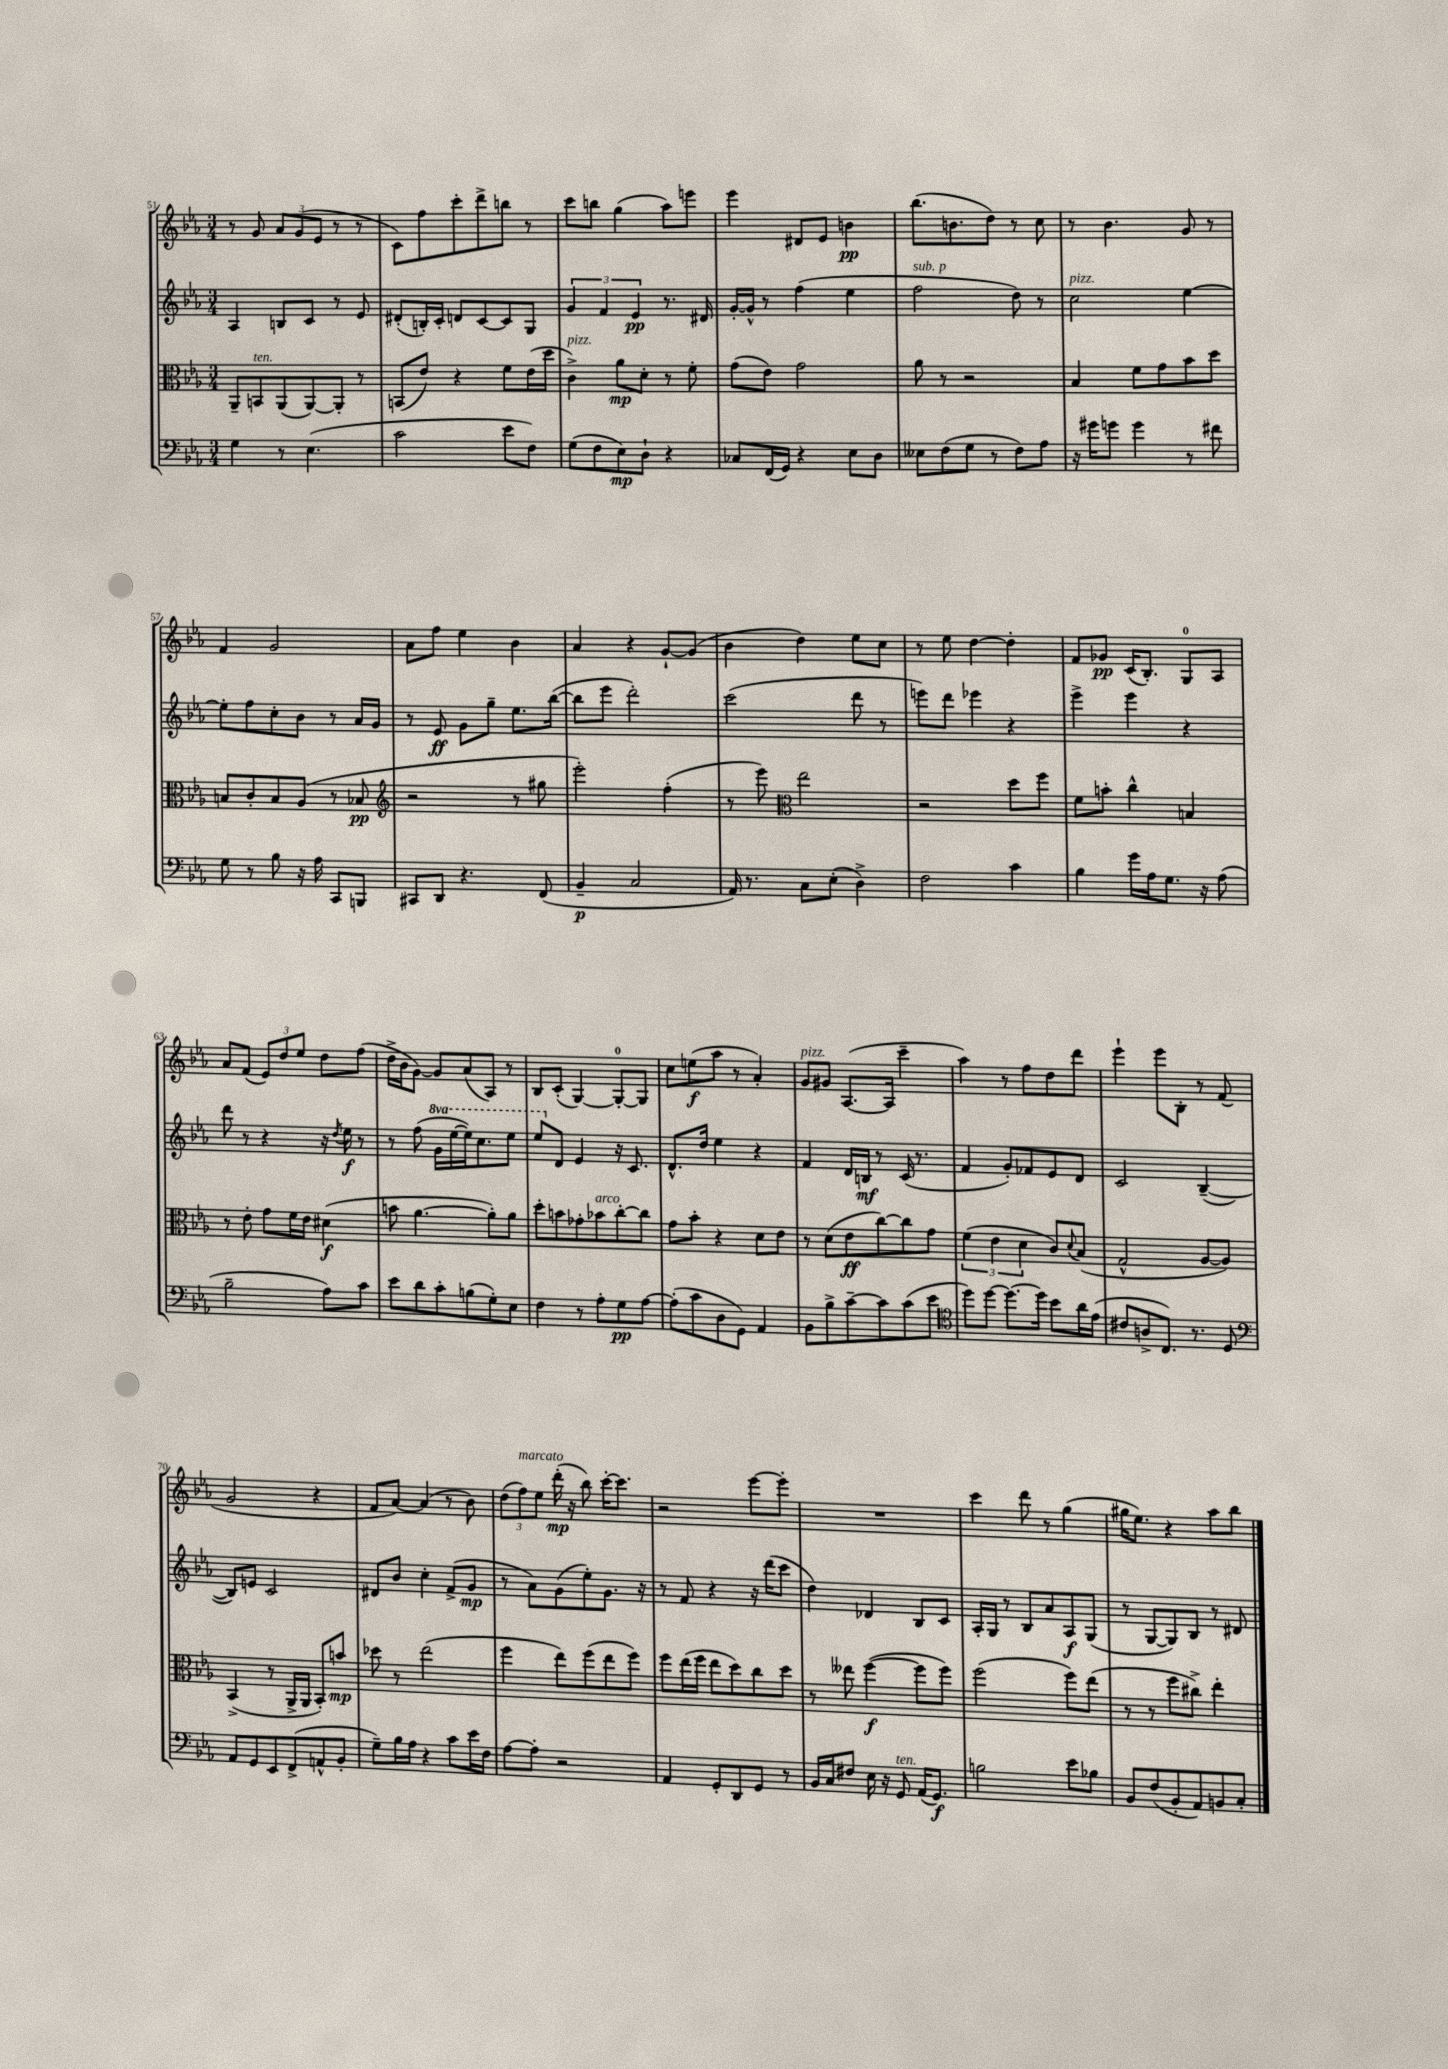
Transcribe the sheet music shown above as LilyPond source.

<<
\new StaffGroup <<
\new Staff = "s0" {
    \clef treble \key ees \major \numericTimeSignature \time 3/4
    r8 g'8 \tuplet 3/2 { aes'8 g'8( ees'8 } r8 r8 |
    c'8) f''8 c'''8-. d'''8-> b''8 r8 |
    c'''8 b''8 g''4( aes''8) e'''8 |
    ees'''4 dis'8 ees'8 b'4\pp |
    bes''8.( b'8. d''8) r8 c''8 |
    r8 bes'4. g'8 r8 |
    f'4 g'2 |
    aes'8 f''8 ees''4 bes'4 |
    aes'4 r4 g'8~-! g'8( |
    bes'4 d''4) ees''8 c''8 |
    r8 ees''8 d''4~ d''4-. |
    f'8 ges'8\pp c'16( bes8.-.) g8-0 aes8 |
    aes'8 f'8( \tuplet 3/2 { ees'8) d''8 ees''8 } d''8 f''8( |
    d''16-> bes'16 g'8~) g'8 aes'8( aes8) r8 |
    bes8 c'8-.( g4~) g8-0~-. g8 |
    c''8 e''8\f( aes''8 r8 aes'4-.) |
    g'8^\markup { \italic "pizz." } gis'8 aes8.~( aes16 c'''4-- |
    aes''4) r8 f''8 d''8 d'''8 |
    ees'''4-! ees'''8 bes8-. r8 f'8( |
    g'2 r4 |
    f'8 aes'8~) aes'4( r8 bes'8) |
    \tuplet 3/2 { d''8( f''8^\markup { \italic "marcato" }) ees''8 } d'''16-.\mp( r16 bes''8) c'''16~-. c'''8. |
    r2 ees'''8~ ees'''8-. |
    R2. |
    c'''4 d'''8 r8 g''4( |
    gis''16 ees''8.) r4 aes''8 bes''8 \bar "|." |
}
\new Staff = "s1" {
    \clef treble \key ees \major \numericTimeSignature \time 3/4 \set Staff.ottavationMarkups = #ottavation-simple-ordinals
    aes4 b8 c'8 r8 ees'8 |
    dis'8-.( b16-.) c'16-. d'8 c'8~ c'8 g8 |
    \tuplet 3/2 { g'4 f'4 ees'4\pp } r8. dis'16 |
    g'16~-. g'16-^ r8 f''4( ees''4 |
    f''2^\markup { \italic "sub. p" } d''8) r8 |
    c''2^\markup { \italic "pizz." } ees''4~ |
    ees''8-. f''8 c''8-. bes'8 r8 aes'16 g'16 |
    r8 ees'8\ff g'8 g''8-- ees''8. bes''16~( |
    bes''8 ees'''8 d'''2-.) |
    c'''2( d'''8 r8 |
    e'''8) d'''8 ees'''4 r4 |
    ees'''4-> ees'''4 r4 |
    d'''8 r8 r4 r16 \acciaccatura { d''8 } ees''16\f r8 |
    r8 f''8( \ottava #1 g''16 ees'''16~ ees'''16) c'''8. ees'''8 |
    ees'''8 \ottava #0 d'8 ees'4 r16 c'8. |
    d'8.-^ d''16 ees''4 r4 |
    f'4 d'16 b16\mf r8 c'16( r8. |
    f'4 g'8-.) fes'8 ees'8 d'8 |
    c'2 bes4~--( |
    bes8) e'8 c'2 |
    dis'8 bes'8 c''4-. f'8->( g'8\mp |
    r8 aes'8) g'8( ees''8-.) g'8. r16 |
    r8 f'8 r4 r16 d'''16( c'''8 |
    d''4) des'4 bes8 c'8 |
    aes16-. g16 r8 bes8 aes'8 aes8\f g8( |
    r8 g8~ g8) bes8 r8 dis'8 \bar "|." |
}
\new Staff = "s2" {
    \clef alto \key ees \major \numericTimeSignature \time 3/4
    aes,8-- b,8^\markup { \italic "ten." } aes,8( aes,8~) aes,8-. r8 |
    b,8( ees'8) r4 f'8 ees'16( d''16 |
    c'4->^\markup { \italic "pizz." }) aes'8\mp d'8-. r8 f'8-. |
    g'8( ees'8) g'2 |
    aes'8 r8 r2 |
    bes4 f'8 g'8 bes'8 d''8 |
    b8 c'8-. b8 aes8( r8 bes8\pp |
    \clef treble r2 r8 gis''8 |
    ees'''2-.) f''4-.( |
    r8 ees'''8) \clef alto ees''2 |
    r2 d''8 f''8 |
    f'8 b'8-. c''4-^ b4 |
    r8 ees'8-. g'8 f'16 ees'16 dis'4\f( |
    b'8 aes'4.~ aes'8-.) aes'8 |
    d''8-. b'8 ges'8-. bes'8^\markup { \italic "arco" } c''8~-. c''8 |
    g'8 bes'8-. r4 d'8 ees'8 |
    r8 d'8( ees'8\ff c''8~) c''8 g'8 |
    \tuplet 3/2 { f'4( ees'4 d'4 } c'8) \appoggiatura { d'8 } bes8( |
    g2-^ aes8~ aes8) |
    bes,4->( r8 aes,16-> aes,16 bes,8-.) b'8\mp |
    des''8 r8 ees''2( |
    f''4 ees''8) f''8( ees''8 f''8) |
    f''8 ees''16( f''16 ees''8 d''8) c''8 d''8 |
    r8 eeses''8 f''4~\f( f''8 f''8) |
    f''2( f''8) ees''8( |
    r8 r8 f''8 cis''8->) ees''4-. \bar "|." |
}
\new Staff = "s3" {
    \clef bass \key ees \major \numericTimeSignature \time 3/4
    g4 r8 ees4.( |
    c'2 ees'8 f8) |
    g8( f8 ees8\mp) d8-! r4 |
    ces8 f,16( g,16) r4 ees8 d8 |
    eeses8 f8( g8 r8 f8) aes8 |
    r16 gis'16 g'8 g'4 r8 fis'8 |
    g8 r8 bes8 r16 aes16 c,8 b,,8 |
    cis,8 d,8 r4. f,8( |
    bes,4--\p c2 |
    aes,16) r8. c8 ees8-.( d4->) |
    f2 c'4 |
    bes4 g'16 aes16 g8. r16 aes8( |
    bes2-- aes8) c'8 |
    ees'8 d'8 c'8-. b8( g8-.) ees8 |
    f4 r8 aes8-. g8\pp aes8~ |
    aes8-.( c'8 d8 g,8) aes,4 |
    bes,8 bes8-> c'8~-- c'8 c'8( ees'8 |
    \clef tenor d''8) d''8~ d''8.~ d''16 bes'8 aes'16 ees'16( |
    cis'8 a8-> c8.) r8. d8 |
    \clef bass aes,8 g,8 ees,8 f,8->( a,8-^ bes,8-. |
    g8--) bes16 aes16 r4 c'8 ees'16 f16 |
    aes8~ aes8-. r2 |
    aes,4 g,8-. d,8 g,8 r8 |
    bes,16 c16 fis8 ees16 r16 g,8^\markup { \italic "ten." } aes,16( g,8.\f) |
    b2 ees'8 bes8 |
    bes,8 f8( bes,8-. aes,8) b,8 c8-. \bar "|." |
}
>>
>>
\layout { \context { \Score currentBarNumber = #51 } }
